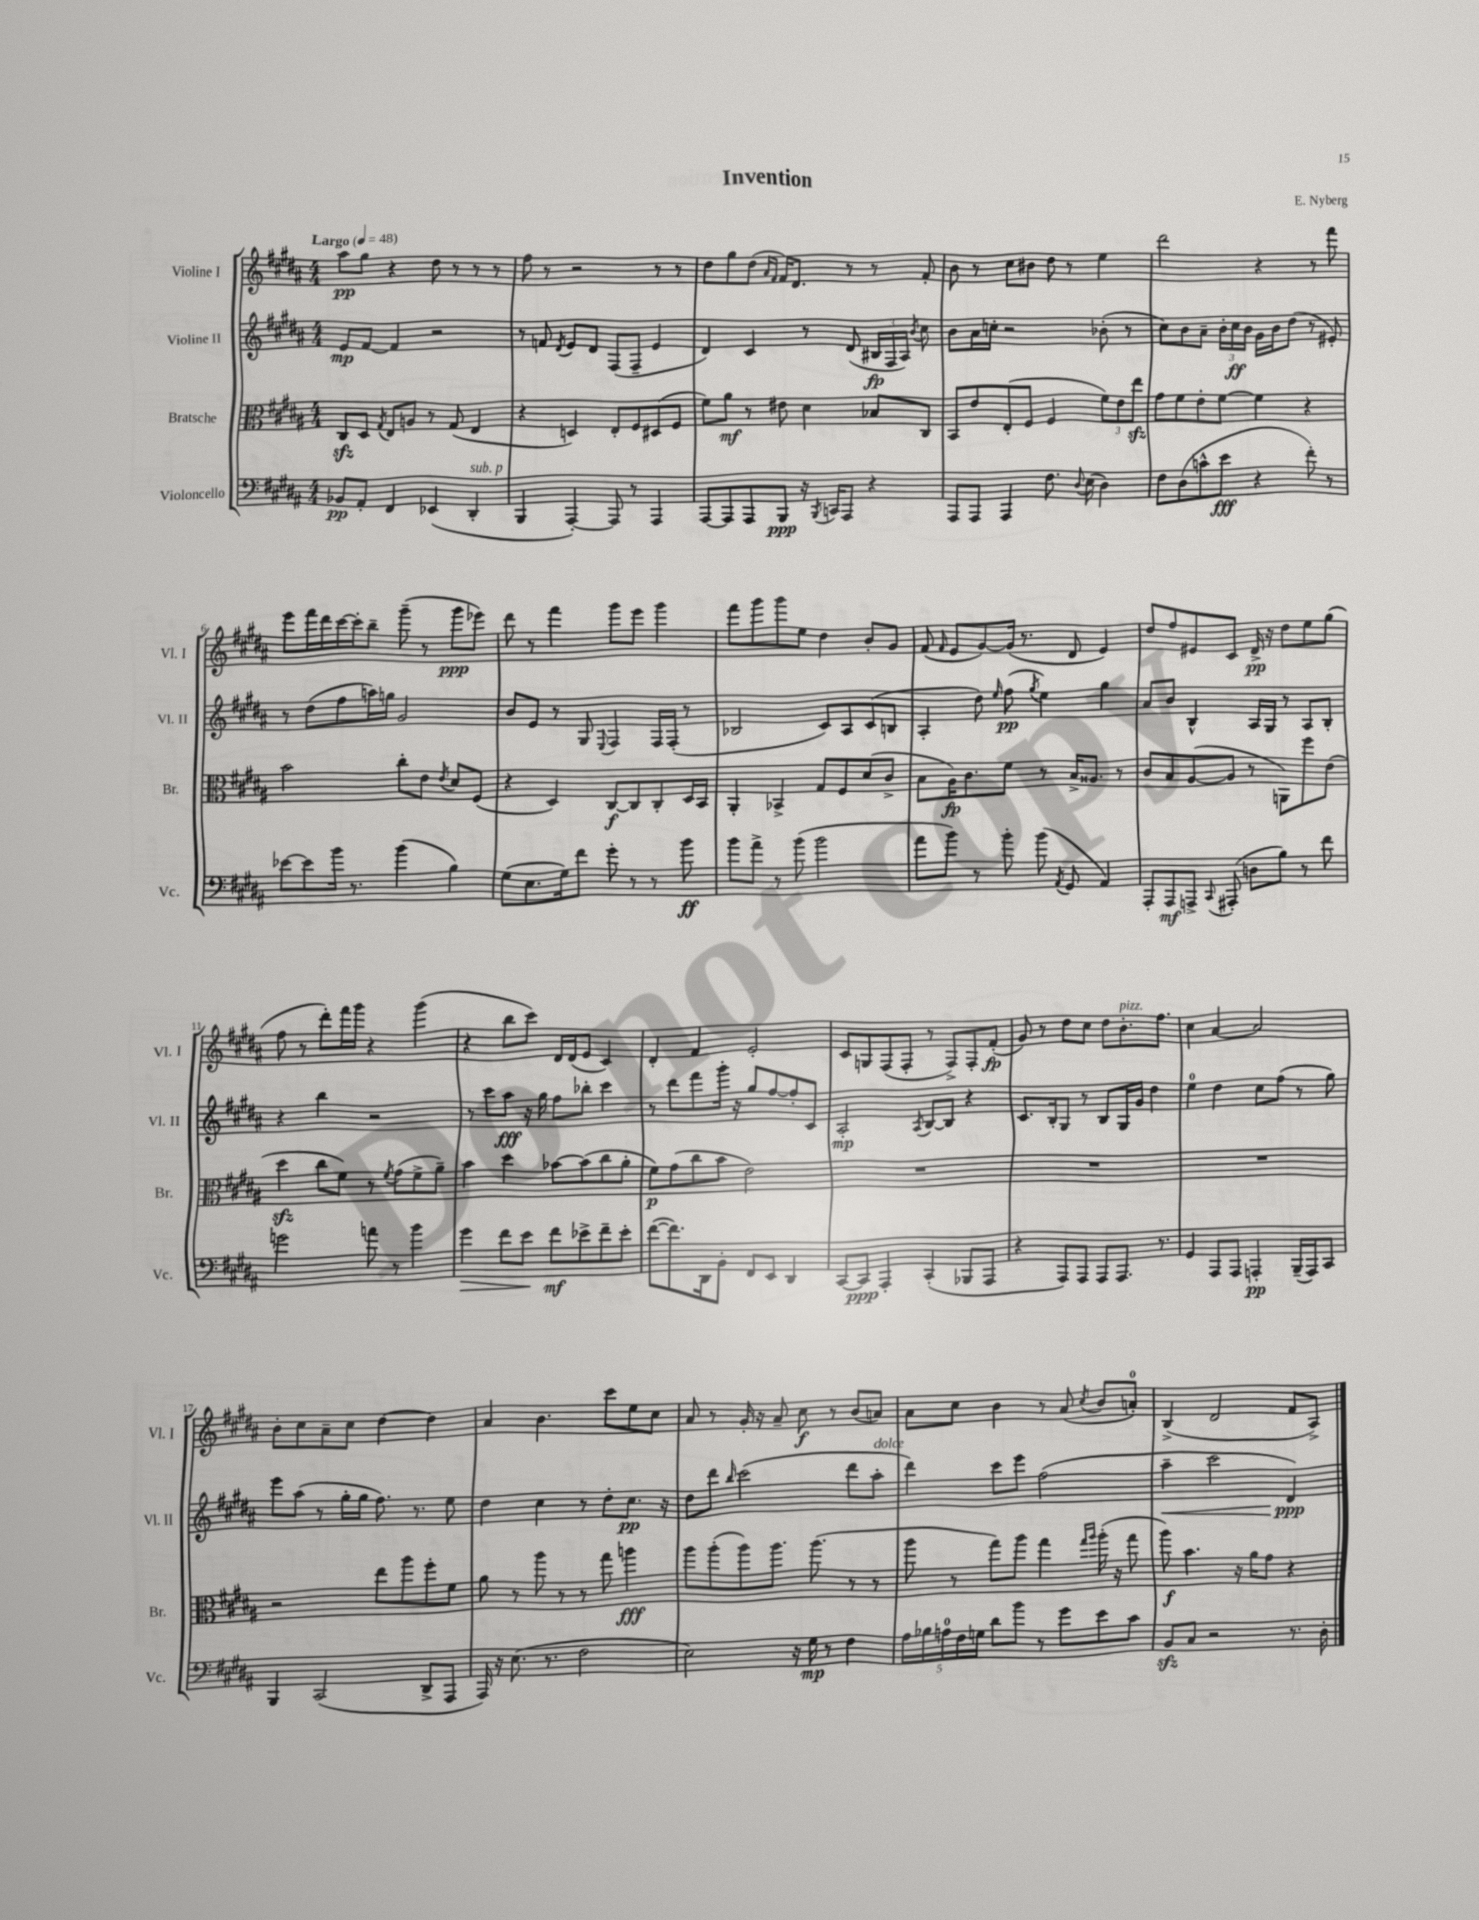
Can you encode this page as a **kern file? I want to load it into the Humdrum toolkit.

**kern	**dynam	**kern	**dynam	**kern	**dynam	**kern	**dynam
*part4	*part4	*part3	*part3	*part2	*part2	*part1	*part1
*staff4	*staff4	*staff3	*staff3	*staff2	*staff2	*staff1	*staff1
*I"Violoncello	*	*I"Bratsche	*	*I"Violine II	*	*I"Violine I	*
*I'Vc.	*	*I'Br.	*	*I'Vl. II	*	*I'Vl. I	*
*clefF4	*	*clefC3	*	*clefG2	*	*clefG2	*
*k[f#c#g#d#a#]	*	*k[f#c#g#d#a#]	*	*k[f#c#g#d#a#]	*	*k[f#c#g#d#a#]	*
*M4/4	*	*M4/4	*	*M4/4	*	*M4/4	*
*MM48	*	*MM48	*	*MM48	*	*MM48	*
=1	=1	=1	=1	=1	=1	=1	=1
!	!	!	!	!	!	!LO:TX:a:B:t=Largo	!
8BB-X/L	pp	8C#zz/L	.	8e/L	mp	8aa#\L	pp
8AA#'/J	.	8D#/J	.	[8f#/J	.	8gg#\J	.
.	.	8qG#/	.	.	.	.	.
4FF#/	.	8E/L	.	4f#/]	.	4r	.
.	.	8An/J	.	.	.	.	.
(4EE-X/	.	8r	.	2r	.	8dd#\	.
.	.	(8G#/	.	.	.	8r	.
!LO:TX:a:i:t=sub. p	!	!	!	!	!	!	!
4DD#'/	.	4E/	.	.	.	8r	.
.	.	.	.	.	.	8r	.
=2	=2	=2	=2	=2	=2	=2	=2
4BBB/	.	4r	.	8r	.	8ff#\	.
.	.	.	.	8fn/	.	8r	.
.	.	.	.	8qd#/	.	.	.
[4AAA#'/)	.	4Dn/)	.	8e/L	.	2r	.
.	.	.	.	8d#/J	.	.	.
8AAA#/]	.	8E'/L	.	(8F#/L	.	.	.
8r	.	8F#/	.	8F#~/J	.	.	.
4AAA#/	.	(8D#X/	.	4e/	.	8r	.
.	.	8F#/J	.	.	.	8r	.
=3	=3	=3	=3	=3	=3	=3	=3
[8AAA#/L	.	8f#\L)	.	4d#/)	.	8dd#\L	.
8AAA#/]	.	8a#\J	mf	.	.	8gg#\	.
8AAA#/	.	8r	.	4c#/	.	(8dd#\J	.
.	.	.	.	.	.	16qqa#/LL	.
.	.	.	.	.	.	16qqf#/JJ	.
8BBB/J	ppp	8e#X\	.	.	.	16f#/KL)	.
.	.	.	.	.	.	8.d#/J	.
16r	.	4d#\	.	8r	.	.	.
8qBBB/	.	.	.	.	.	.	.
16CCn/KL	.	.	.	.	.	.	.
8AAA#/J	.	.	.	(8d#/	.	8r	.
4r	.	8B-X/L	.	24B#X/LL	fp	8r	.
.	.	.	.	24F#/	.	.	.
.	.	.	.	24A#/JJ)	.	.	.
.	.	.	.	8qb/	.	.	.
.	.	8C#/J	.	8cc#\	.	8f#'/	.
=4	=4	=4	=4	=4	=4	=4	=4
8AAA#/L	.	8BB/L	.	8b\L	.	8b\	.
8AAA#/J	.	8e/	.	16a#\L	.	8r	.
.	.	.	.	16ccn'\JJ	.	.	.
4AAA#/	.	(8E'/	.	2r	.	8cc#\L	.
.	.	8F#/J	.	.	.	8b#X\J	.
8.F#\	.	4F#/	.	.	.	8dd#\	.
.	.	.	.	.	.	8r	.
8qqD#/	.	.	.	.	.	.	.
(16E\	.	.	.	.	.	.	.
4D#\)	.	12f#\L)	.	(8b-X'\	.	4ee\	.
.	.	12e\	.	.	.	.	.
.	.	.	.	8r	.	.	.
.	.	12eezz\J	.	.	.	.	.
=5	=5	=5	=5	=5	=5	=5	=5
8F#\L	.	8g#\L	.	8cc#\L)	.	2ddd#\	.
(8D#\	.	8f#\	.	8b\	.	.	.
8cn^^\	.	8e'\	.	8a#~\J	.	.	.
8e\J	fff	[8f#\J	.	24b'\LL	.	.	.
.	.	.	.	24cc#\	ff	.	.
.	.	.	.	24b\JJ	.	.	.
4r	.	4f#\]	.	16g#\LL	.	4r	.
.	.	.	.	16b\J	.	.	.
.	.	.	.	(8dd#\J	.	.	.
8f#'\)	.	4r	.	8r	.	8r	.
8r	.	.	.	8e#X'/)	.	8fff#\	.
!!LO:LB:g=z
=6	=6	=6	=6	=6	=6	=6	=6
[8e-X\L	.	2b\	.	8r	.	8eee\L	.
8e-\]	.	.	.	(8dd#\L	.	16fff#\L	.
.	.	.	.	.	.	16ddd#\	.
16b\Jk	.	.	.	8ff#\	.	[16ccc#\	.
8.r	.	.	.	.	.	16ccc#'\J]	.
.	.	.	.	16aan\L)	.	8bb~\J	.
.	.	.	.	16ggn\JJ	.	.	.
(4b\	.	8cc#'\L	.	2g#/	.	(8ggg#~\	.
.	.	8e\J	.	.	.	8r	.
.	.	8qe/	.	.	.	.	.
4B\)	.	8d#/L	.	.	.	8ggg#\L	ppp
.	.	(8F#/J	.	.	.	8eee-X\J)	.
=7	=7	=7	=7	=7	=7	=7	=7
(8G#\L	.	4r	.	8b/L	.	8ddd#\	.
8.E\	.	.	.	8e/J	.	8r	.
.	.	4D#/)	.	8r	.	4fff#\	.
16G#\k)	.	.	.	.	.	.	.
8f#\J	.	.	.	8G#/	.	.	.
.	.	.	.	8qqE/	.	.	.
8g#'\	.	[8C#/L	f	4F#/	.	8ggg#\L	.
8r	.	8C#/]	.	.	.	8eee\J	.
8r	.	8C#'/	.	16F#/LL	.	4ggg#\	.
.	.	.	.	(16F#'/JJ	.	.	.
8b\	ff	16D#/L	.	8r	.	.	.
.	.	16BB/JJ	.	.	.	.	.
=8	=8	=8	=8	=8	=8	=8	=8
8b\L	.	4AA#'/	.	2B-X/	.	8fff#\L	.
8a#^\J	.	.	.	.	.	8ggg#\	.
8r	.	4BB-X^/	.	.	.	8ggg#\	.
(8b\	.	.	.	.	.	8ee\J	.
2b\	.	8G#/L	.	8c#/L)	.	4dd#\	.
.	.	8F#/	.	8A#/	.	.	.
.	.	(8d#/	.	(8c#/	.	8b'/L	.
.	.	8c#^/J	.	8Bn/J	.	8g#/J	.
=9	=9	=9	=9	=9	=9	=9	=9
8a#\L	.	8B\L	.	4A#'/	.	(8f#/	.
.	.	.	.	.	.	16qqf#/	.
8b\J)	.	16A#\K)	fp	.	.	8e/L	.
.	.	8.c#\	.	.	.	.	.
8r	.	.	.	8dd#\)	.	[8g#/)	.
.	.	.	.	16qqee/	.	.	.
8b'\	.	8f#\J	.	(8ff#\	pp	(16g#/Jk]	.
.	.	.	.	.	.	8.r	.
.	.	.	.	8qgg#/	.	.	.
(8b\	.	8r	.	4ee\)	.	.	.
8qAA#/	.	.	.	.	.	.	.
8GG#/	.	16B^/KL	.	.	.	8d#/	.
.	.	8.A##X/J	.	.	.	.	.
4AA#/)	.	.	.	4gg#\	.	4e/)	.
.	.	8r	.	.	.	.	.
=10	=10	=10	=10	=10	=10	=10	=10
8AAA#'/L	.	8c#/L	.	8a#/L	.	8dd#/L	.
8AAA#/	mf	8B/	.	8b/J	.	8ff#/	.
8AAAn^/J	.	([8A#/	.	4B^^/	.	8e#X/	.
8qqCC#/	.	.	.	.	.	.	.
(8AAA#X'/	.	8A#/J]	.	.	.	8c#/J	.
8Dn\L	.	8r	.	16A#/LL	.	16d#^/	pp
.	.	.	.	16G#/JJ	.	16r	.
8B\J)	.	8AAn\L)	.	8r	.	8dd#\L	.
8r	.	8ff#\	.	8A#/L	.	8ee\	.
8f#\	.	(8e\J	.	8B'/J	.	(8gg#\J	.
!!LO:LB:g=z
=11	=11	=11	=11	=11	=11	=11	=11
2gn\	.	4dd#zz\	.	4r	.	8ff#\	.
.	.	.	.	.	.	8r	.
.	.	8cc#\L	.	4bb\	.	8ddd#'\L)	.
.	.	8f#\J)	.	.	.	16fff#\L	.
.	.	.	.	.	.	16ggg#\JJ	.
8an\	.	8r	.	2r	.	4r	.
.	.	8qf#/	.	.	.	.	.
8r	.	(8g#\L	.	.	.	.	.
4b\	.	8f#^\	.	.	.	(4ggg#\	.
.	.	8a#~\J)	.	.	.	.	.
=12	=12	=12	=12	=12	=12	=12	=12
!	!LO:HP:b	!	!	!	!	!	!
4g#\	>	4b\	.	8r	.	4r	.
.	.	.	.	8ccc#\L	.	.	.
8f#\L	.	4dd#\	.	8aa#\J	fff	8bb\L	.
8e\J	.	.	.	16r	.	8ccc#\J)	.
.	.	.	.	16gg#\	.	.	.
8f#\L	] mf	[8b-X\L	.	8ff#\L	.	16d#/LL	.
.	.	.	.	.	.	(16d#/J	.
8e-X^\	.	(8b-\]	.	8bb-X'\J	.	8e/J	.
8f#~\	.	8cc#\	.	4ccc#\	.	4c#/)	.
8e-'\J	.	8a#'\J	.	.	.	.	.
=13	=13	=13	=13	=13	=13	=13	=13
([8f#\L	.	8f#\L)	p	8r	.	4d#'/	.
8.f#\])	.	(8g#\	.	8ddd#\L	.	.	.
.	.	8cc#\	.	8fff#\	.	4f#/	.
16DD#\k	.	.	.	.	.	.	.
8BB'\J	.	8b\J	.	16ggg#'\Jk	.	.	.
.	.	.	.	16r	.	.	.
8FF#/L	.	2e\)	.	8gg#/L	.	2e'/	.
8EE/J	.	.	.	[8ff#/	.	.	.
4DD#/	.	.	.	8ff#'/]	.	.	.
.	.	.	.	8c#/J	.	.	.
=14	=14	=14	=14	=14	=14	=14	=14
[8CC#/L	.	1r	.	2A#'/	mp	8c#/L	.
8CC#/J]	ppp	.	.	.	.	8Gn/	.
4AAA#'/	.	.	.	.	.	(8F#/	.
.	.	.	.	.	.	8F#'/J	.
.	.	.	.	8qA#/	.	.	.
(4CC#'/	.	.	.	[8B/L	.	8r	.
.	.	.	.	8B/J]	.	8F#^/L)	.
8BBB-X/L	.	.	.	4r	.	8F#'/	.
8AAA#/J	.	.	.	.	.	(8f#'/J	fp
=15	=15	=15	=15	=15	=15	=15	=15
4r	.	1r	.	8.c#/L	.	8g#/)	.
.	.	.	.	.	.	8r	.
.	.	.	.	16B'/k	.	.	.
8AAA#/L)	.	.	.	8G#/J	.	8dd#\L	.
8AAA#/J	.	.	.	8r	.	8cc#\J	.
8AAA#/L	.	.	.	8B/L	.	8dd#\L	.
!	!	!	!	!	!	!LO:TX:a:i:t=pizz.	!
8.AAA#/J	.	.	.	16G#/L	.	8.b'\	.
.	.	.	.	16g#/JJ	.	.	.
.	.	.	.	4dd#\	.	.	.
8.r	.	.	.	.	.	8.ff#\J	.
=16	=16	=16	=16	=16	=16	=16	=16
4GG#/	.	1r	.	4ee\	.	4cc#\	.
8AAA#/L	.	.	.	4dd#\	.	[4a#/	.
8AAA#/J	.	.	.	.	.	.	.
4AAAn'/	pp	.	.	8cc#\L	.	2a#/]	.
.	.	.	.	(8ff#\J	.	.	.
(16BBB~/LL	.	.	.	8r	.	.	.
16AAA/J)	.	.	.	.	.	.	.
8CC#/J	.	.	.	8gg#\)	.	.	.
!!LO:LB:g=z
=17	=17	=17	=17	=17	=17	=17	=17
4BBB/	.	2r	.	8eee\L	.	8b'\L	.
.	.	.	.	(8aa#\J	.	8cc#\	.
(2CC#/	.	.	.	8r	.	8a#~\	.
.	.	.	.	16gg#'\LL	.	8cc#\J	.
.	.	.	.	16gg#\JJ	.	.	.
.	.	8ee\L	.	8.ff#\)	.	[4dd#\	.
.	.	8aa#\	.	.	.	.	.
.	.	.	.	8.r	.	.	.
8DD#^/L	.	8ff#'\	.	.	.	4dd#\]	.
8AAA#/J	.	8f#\J	.	8ee\	.	.	.
=18	=18	=18	=18	=18	=18	=18	=18
16AAA#/)	.	8a#\	.	4dd#\	.	4a#/	.
16r	.	.	.	.	.	.	.
(8.E\	.	8r	.	.	.	.	.
.	.	8aa#\	.	4cc#\	.	4.b\	.
8.r	.	.	.	.	.	.	.
.	.	8r	.	.	.	.	.
2F#\	.	8r	.	8r	.	.	.
.	.	8gg#\	.	8dd#'\L	.	8ccc#\L	.
.	.	4aan\	fff	8.cc#\J	pp	8ee\	.
.	.	.	.	.	.	8cc#\J	.
.	.	.	.	16r	.	.	.
=19	=19	=19	=19	=19	=19	=19	=19
2E\)	.	8aa#\L	.	8dd#\L	.	8a#/	.
.	.	(8aa#'\	.	8ddd#\J	.	8r	.
.	.	.	.	16qqbb/	.	.	.
.	.	8aa#\)	.	(2ccc#\	.	16g#'/	.
.	.	.	.	.	.	16r	.
.	.	8.aa#\J	.	.	.	8a#~/	.
16r	.	.	.	.	.	8cc#\	f
16G#\	mp	(8.aa#\	.	.	.	.	.
8r	.	.	.	.	.	8r	.
4F#\	.	8r	.	8ddd#\L	.	(8b/L	.
!	!	!	!	!LO:TX:a:i:t=dolce	!	!	!
.	.	8r	.	8aa#'\J	.	8an/J)	.
=20	=20	=20	=20	=20	=20	=20	=20
20A#\LL	.	8aa#\	.	4ddd#\)	.	8a#\L	.
20B-X\	.	.	.	.	.	.	.
20An\	.	.	.	.	.	.	.
.	.	8r	.	.	.	8cc#\J	.
20F#\	.	.	.	.	.	.	.
20Gn\JJ	.	.	.	.	.	.	.
8d#\L	.	8gg#\L)	.	8ccc#\L	.	4b\	.
8b\J	.	8aa#\J	.	8eee\J	.	.	.
8r	.	4gg#\	.	(2ff#\	.	8r	.
8g#\L	.	.	.	.	.	(8a#/	.
.	.	16qqgg#/LL	.	.	.	.	.
.	.	16qqaa#/JJ	.	.	.	8qcc#/	.
8e\	.	(16aa#'\	.	.	.	8b/L	.
.	.	16r	.	.	.	.	.
8c#\J	.	8gg#\	.	.	.	8an'/J)	.
=21	=21	=21	=21	=21	=21	=21	=21
!	!	!	!	!	!LO:HP:b	!	!
8BBzz/L	.	8aa#\)	f	4aa#~\	<	(4B^/	.
8C#/J	.	4.b\	.	.	.	.	.
2r	.	.	.	2ccc#\	.	2d#/	.
.	.	16r	.	.	.	.	.
.	.	16a#\KL	.	.	.	.	.
.	.	8g#\J	.	.	.	.	.
8.r	.	4r	.	4d#/)	ppp	8f#/L	.
.	.	.	.	.	.	8A#^/J)	.
16D#'\	.	.	.	.	.	.	.
.	.	.	.	.	[	.	.
==	==	==	==	==	==	==	==
*-	*-	*-	*-	*-	*-	*-	*-
